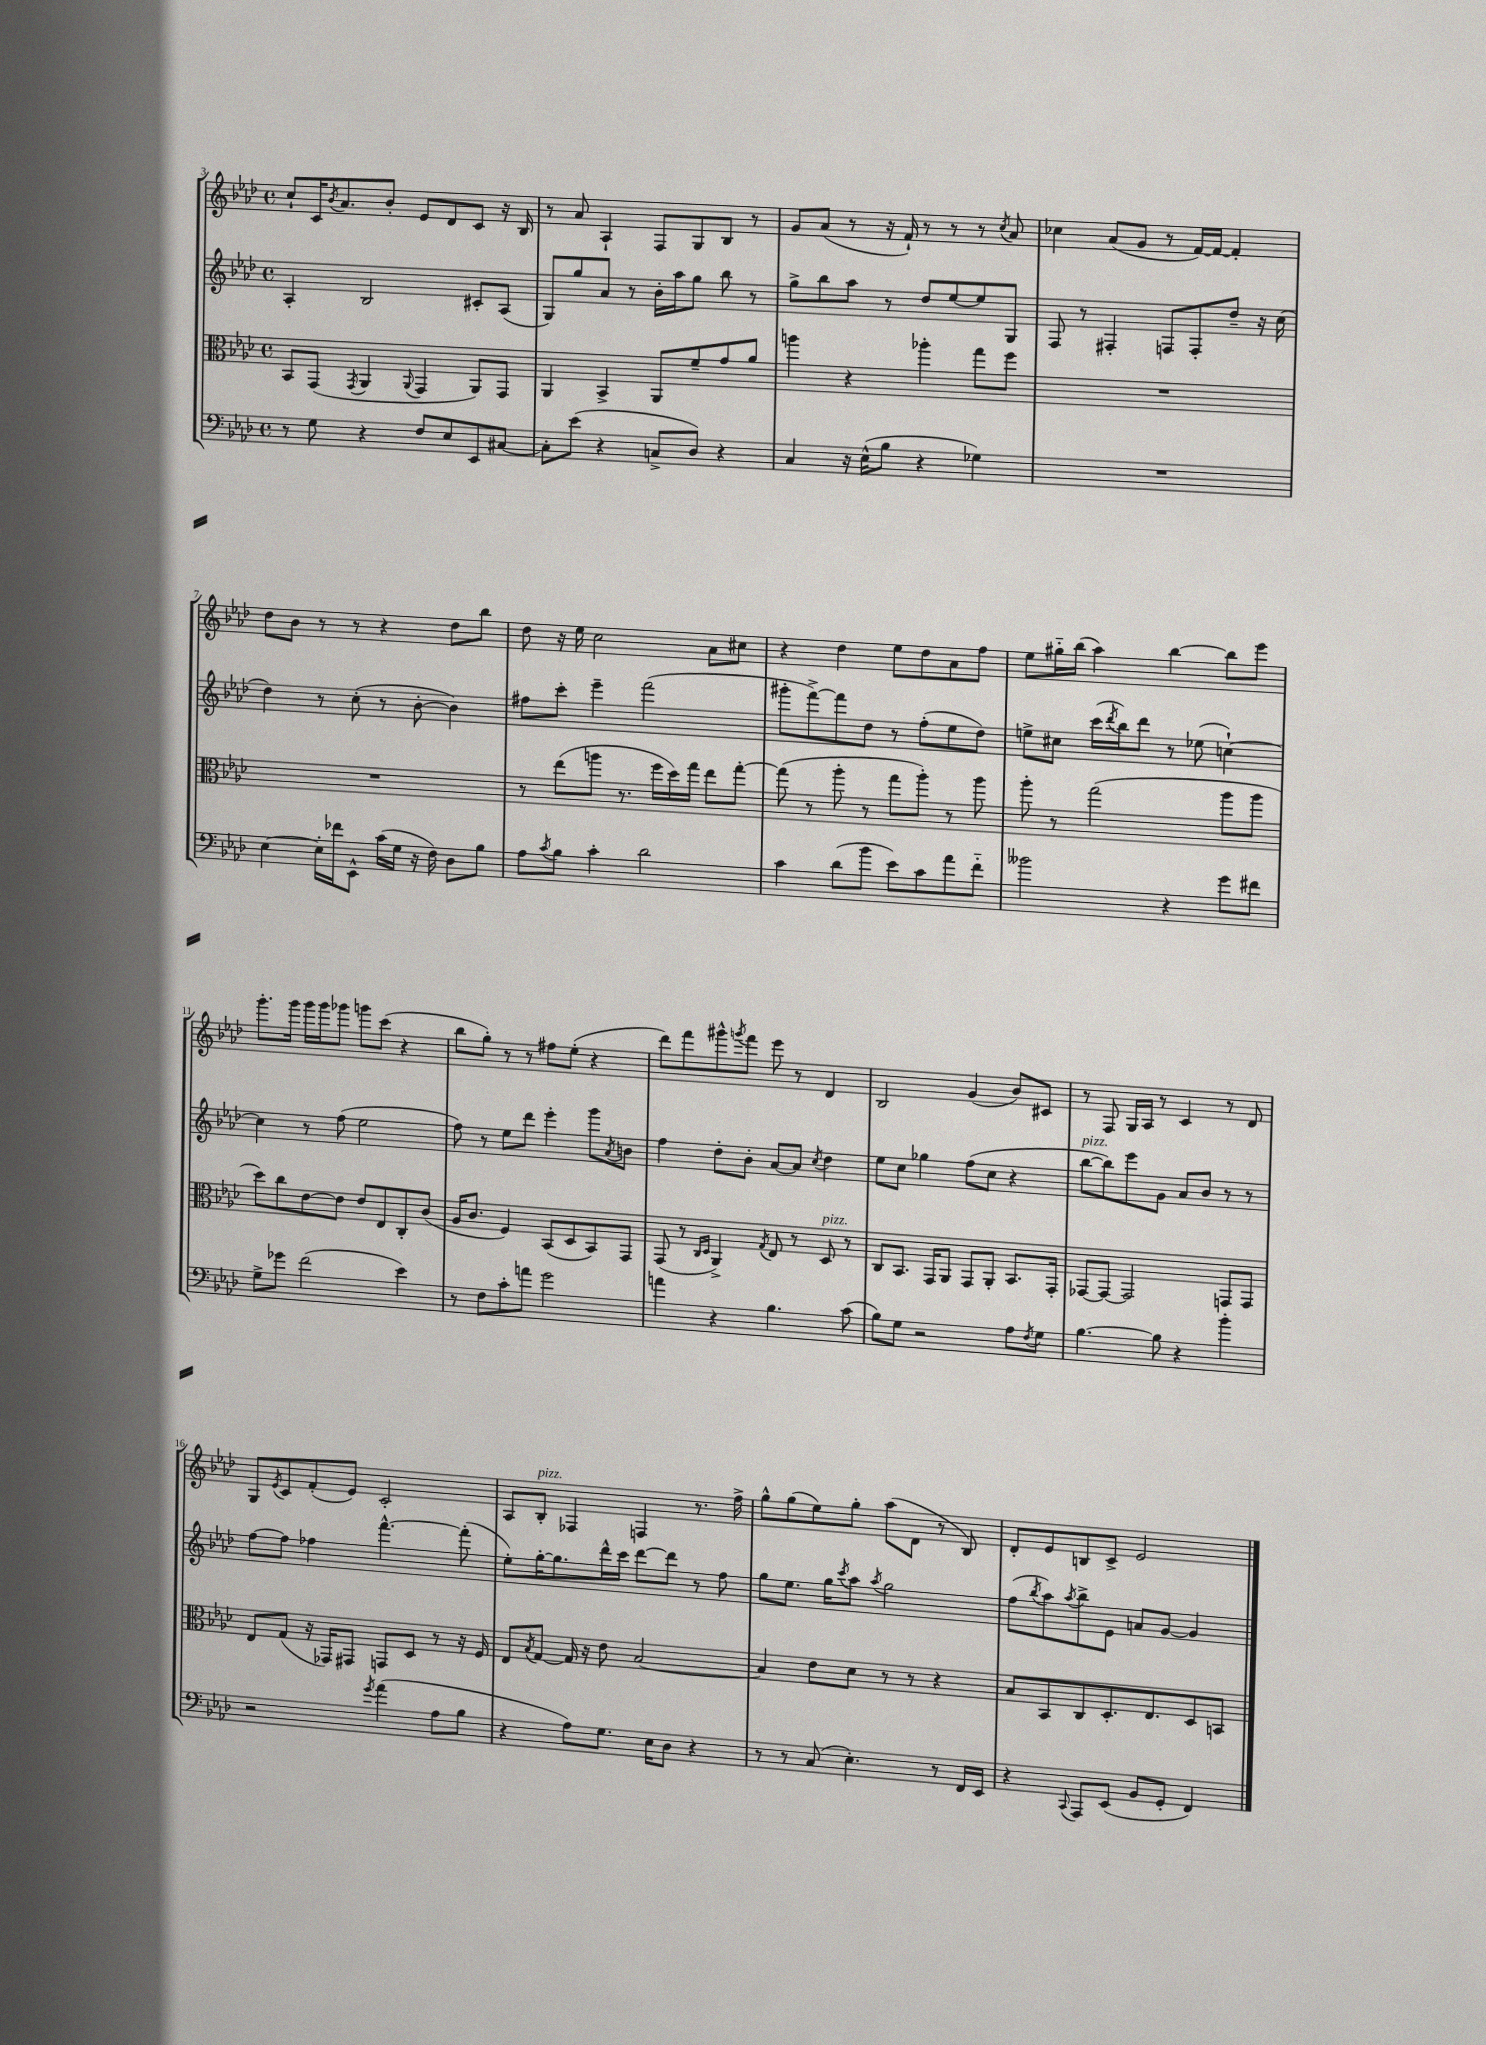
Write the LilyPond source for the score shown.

<<
\new StaffGroup <<
\new Staff = "s0" {
    \clef treble \key aes \major \defaultTimeSignature \time 4/4
    c''8-! c'16 \acciaccatura { bes'8 } aes'8. bes'8-. ees'8 des'8 c'8 r16 bes16 |
    r8 aes'8 aes4-! f8 g8 bes8 r8 |
    g'8 aes'8( r8 r16 f'16-!) r8 r8 r8 \acciaccatura { c''8 } aes'8 |
    ces''4 aes'8( g'8 r8 f'16~) f'16~ f'4-. |
    des''8 bes'8 r8 r8 r4 des''8 bes''8 |
    des''8 r16 ees''16 c''2 aes'8 cis''8 |
    r4 des''4 ees''8 des''8 aes'8 f''8 |
    ees''8 gis''16-_ bes''16( aes''4) bes''4~ bes''8 ees'''8 |
    g'''8.-. g'''16 g'''16 g'''16 ges'''8 g'''8 c'''8( r4 |
    bes''8 g''8-.) r8 r8 fis''8 ees''8-.( r4 |
    des'''8) f'''8 gis'''8-^ \acciaccatura { g'''8 } f'''8 ees'''8 r8 des'4 |
    bes2 g'4( bes'8) cis'8 |
    r8 f8 g16 aes16 r8 c'4 r8 des'8 |
    g8 \acciaccatura { ees'8 } c'8 f'8-.( ees'8) c'2-. |
    aes8 bes8-.^\markup { \italic "pizz." } fes4 f4 r8. f''16-> |
    g''8-^ g''8( ees''8) g''8-. aes''8( des'8 r8 bes8) |
    des'8-. ees'8 b8 c'8-> ees'2 \bar "|." |
}
\new Staff = "s1" {
    \clef treble \key aes \major \defaultTimeSignature \time 4/4
    aes4-. bes2 cis'8-. aes8( |
    g8) g''8 aes'8 r8 bes'16-. aes''16 g''8 bes''8 r8 |
    g''8-> bes''8 aes''8 r8 des''8 ees''8~ ees''8 g8 |
    f8 r8 fis4-. f8 f8-. des''8-- r16 c''16( |
    des''4) r8 c''8-.( r8 bes'8~-. bes'4) |
    fis''8 c'''8-. ees'''4-- f'''2( |
    gis'''8-. f'''8~->) f'''8 des''8 r8 f''8-.( ees''8 des''8) |
    e''8-> cis''8 c'''16( \acciaccatura { des'''8 } bes''16) des'''8 r8 ees''8( c''4~-!) |
    c''4 r8 f''8( ees''2 |
    f''8) r8 ees''8 des'''8 ees'''4-. g'''8 \acciaccatura { aes'8 } b'8 |
    f''4 des''8-. bes'8-. aes'8~ aes'8 \acciaccatura { c''8 } des''4 |
    ees''8 c''8 ges''4 f''8( c''8 r4 |
    bes''8~^\markup { \italic "pizz." } bes''8) ees'''8 g'8 aes'8 bes'8 r8 r8 |
    f''8~ f''8 fes''4 f'''4.~-^ f'''8-.( |
    ees''8-.) g''16~-. g''8. des'''16-^ c'''16 des'''8~ des'''8 r8 f''8 |
    g''8 ees''8. g''16 \acciaccatura { c'''8 } aes''8 \acciaccatura { aes''8 } g''2 |
    f''8( \acciaccatura { bes''8 } aes''8) \acciaccatura { aes''8 } bes''8-> ees'8 a'8 g'8~ g'4 \bar "|." |
}
\new Staff = "s2" {
    \clef alto \key aes \major \defaultTimeSignature \time 4/4
    bes,8 g,8( \acciaccatura { g,8 } aes,4 \appoggiatura { aes,8 } g,4 aes,8) g,8 |
    aes,4 bes,4-> aes,8 f'8-- g'8 aes'8 |
    a''4 r4 aes''4-. g''8 f''8 |
    R1 |
    R1 |
    r8 ees''8( a''8 r8. f''16 des''16) g''16 ees''8 g''8~-. |
    g''8( r8 aes''8-. r8 g''8 aes''8-.) r8 aes''8 |
    aes''8-. r8 g''2( aes''8 aes''8 |
    des''8) c''8 ees'8~ ees'8 ees'8 ees8 c8-. c'8( |
    aes16 c'8. f4) bes,8( des8 bes,8) g,8 |
    g,8( r8 \grace { c16 des16 } aes,4->) \acciaccatura { g8 } ees8 r8 des8^\markup { \italic "pizz." } r8 |
    c8 bes,8. g,16 aes,8 g,8 aes,8-. bes,8. g,16-. |
    ges,8~ ges,8~ ges,2 g,8 g,8 |
    ees8 g8( r16 ges,16) gis,8 g,8 des8 r8 r16 f16 |
    ees8 \acciaccatura { bes8 } g8~ g16 r16 ees'8 bes2~ |
    bes4 ees'8 des'8 r8 r8 r4 |
    bes8 bes,8 c8 des8.-. ees8. des8 b,8 \bar "|." |
}
\new Staff = "s3" {
    \clef bass \key aes \major \defaultTimeSignature \time 4/4
    r8 g8 r4 f8 ees8 ees,8 cis8~ |
    cis8-. ees'8( r4 c8-> des8) r4 |
    c4 r16 ees16-^( bes8 r4 ges4) |
    R1 |
    ees4~ ees16-. fes'16 ees,8-^ c'16( g16 r16 f16) des8 bes8 |
    aes8 \acciaccatura { c'8 } bes8 c'4-. des'2 |
    c'4 des'8( bes'8 ees'8) c'8 aes'8 f'8-_ |
    beses'2 r4 g'8 fis'8 |
    g8-> ges'8 f'2( ees'4) |
    r8 f8 c'8-. a'8 g'2 |
    a'4 r4 bes4. c'8( |
    bes8) g8 r2 aes8 \acciaccatura { f8 } g8 |
    bes4.~ bes8 r4 bes'4-. |
    r2 \acciaccatura { g'8 } aes'4( aes8 bes8 |
    r4 aes8) g8. ees16 des8 r4 |
    r8 r8 c8( ees4.-.) r8 f,16 ees,16 |
    r4 \appoggiatura { c,8 } aes,,8 ees,8( bes,8 g,8-. f,4) \bar "|." |
}
>>
>>
\layout { \context { \Score currentBarNumber = #3 } }
